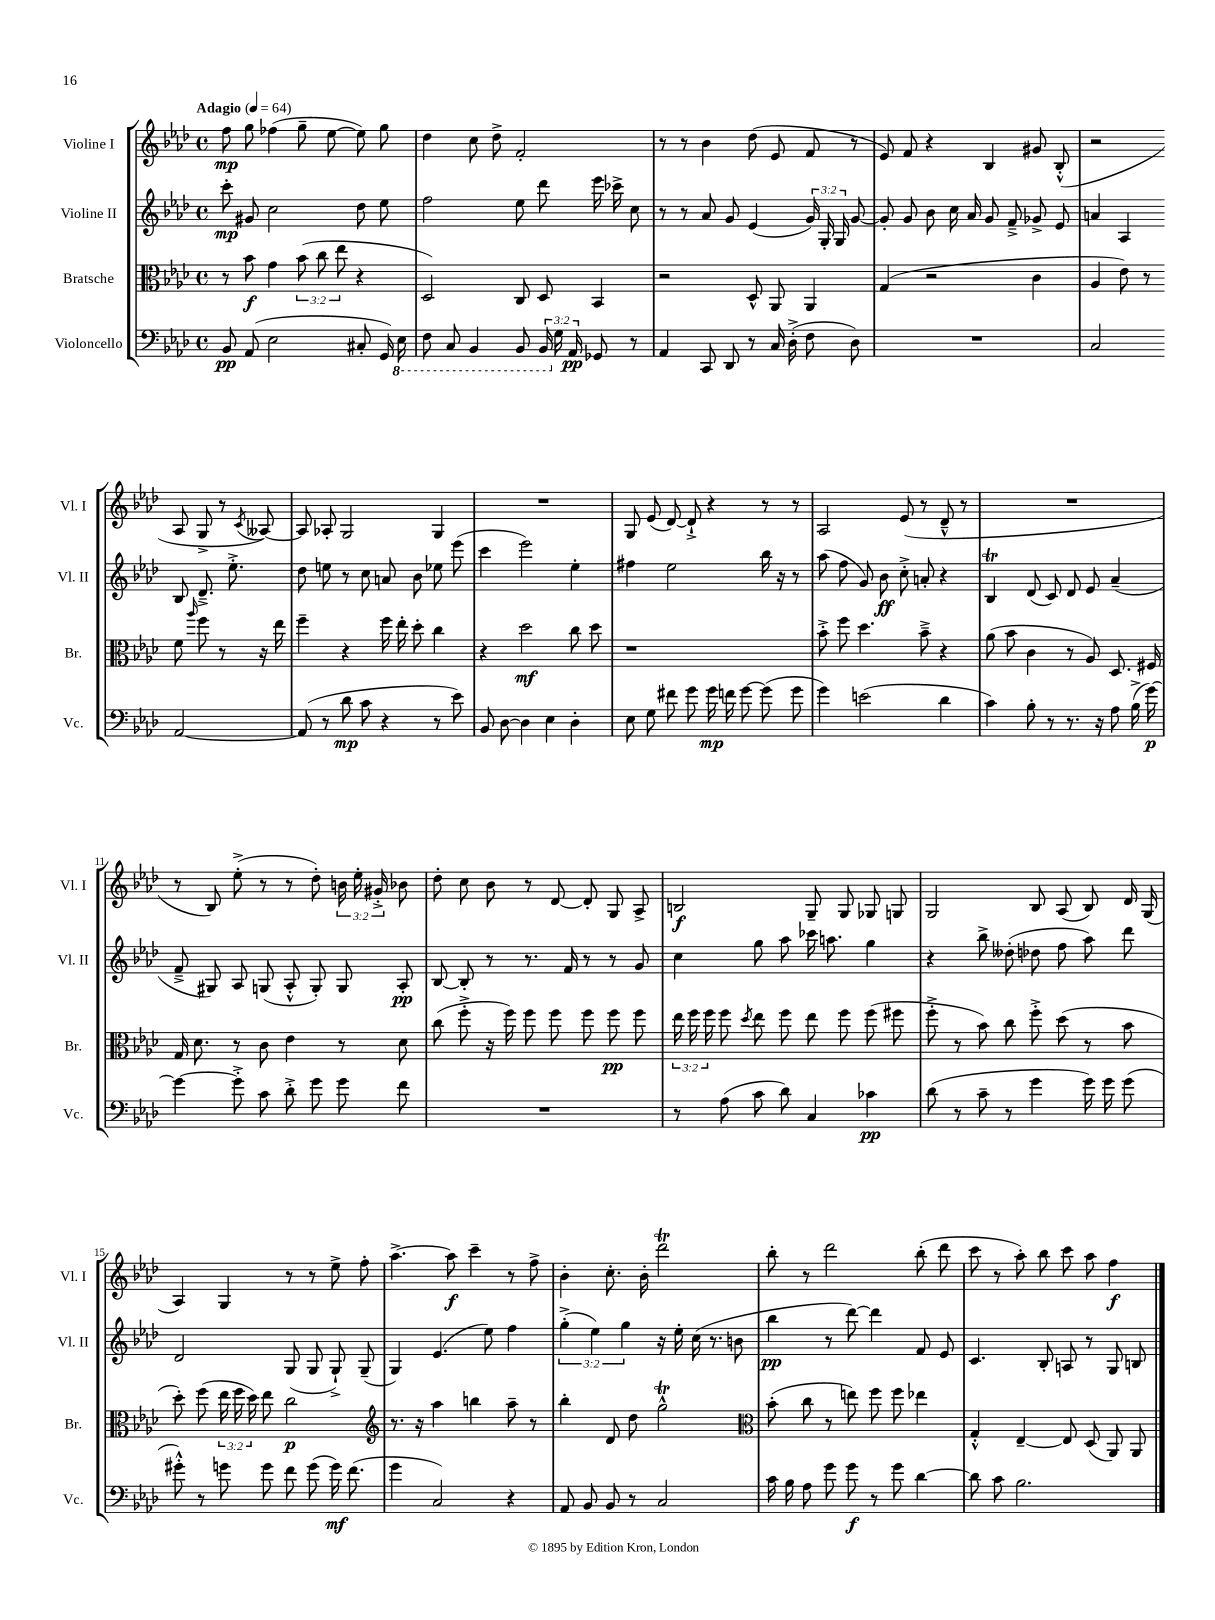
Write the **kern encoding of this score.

**kern	**dynam	**kern	**dynam	**kern	**dynam	**kern	**dynam
*part4	*part4	*part3	*part3	*part2	*part2	*part1	*part1
*staff4	*staff4	*staff3	*staff3	*staff2	*staff2	*staff1	*staff1
*I"Violoncello	*	*I"Bratsche	*	*I"Violine II	*	*I"Violine I	*
*I'Vc.	*	*I'Br.	*	*I'Vl. II	*	*I'Vl. I	*
*clefF4	*	*clefC3	*	*clefG2	*	*clefG2	*
*k[b-e-a-d-]	*	*k[b-e-a-d-]	*	*k[b-e-a-d-]	*	*k[b-e-a-d-]	*
*M4/4	*	*M4/4	*	*M4/4	*	*M4/4	*
*met(c)	*	*met(c)	*	*met(c)	*	*met(c)	*
*MM64	*	*MM64	*	*MM64	*	*MM64	*
=1	=1	=1	=1	=1	=1	=1	=1
!	!	!	!	!	!	!LO:TX:a:B:t=Adagio	!
8BB-/	pp	8r	.	8ccc'\	mp	8ff\	mp
(8AA-/	.	8b-\	f	8g#X/	.	8gg\	.
2E-\	.	4g\	.	2cc\	.	(4ff-X\	.
.	.	(12b-\	.	.	.	8gg~\	.
.	.	12cc\	.	.	.	.	.
.	.	.	.	.	.	[8ee-\	.
.	.	12ee-\	.	.	.	.	.
8C#X'/	.	4r	.	8dd-\	.	8ee-\])	.
16GG/)	.	.	.	8ee-\	.	8gg\	.
*8ba	*	*	*	*	*	*	*
16EE-\	.	.	.	.	.	.	.
=2	=2	=2	=2	=2	=2	=2	=2
8FF\	.	2D-/)	.	2ff\	.	4dd-\	.
8CC/	.	.	.	.	.	.	.
4BBB-/	.	.	.	.	.	8cc\	.
.	.	.	.	.	.	8dd-^\	.
8BBB-/	.	8C/	.	8ee-\	.	2f'/	.
24BBB-/	.	8D-/	.	8ddd-\	.	.	.
*X8ba	*	*	*	*	*	*	*
24G\	.	.	.	.	.	.	.
24AA-/	pp	.	.	.	.	.	.
8GG-X/	.	4BB-/	.	16eee-\	.	.	.
.	.	.	.	16ccc-X^\	.	.	.
8r	.	.	.	8cc\	.	.	.
=3	=3	=3	=3	=3	=3	=3	=3
4AA-/	.	2r	.	8r	.	8r	.
.	.	.	.	8r	.	8r	.
8CC/	.	.	.	8a-/	.	4b-\	.
8DD-/	.	.	.	8g/	.	.	.
8r	.	8D-^^/	.	(4e-/	.	(8dd-\	.
16C/	.	8AA-/	.	.	.	8e-/	.
(16D-'^\	.	.	.	.	.	.	.
8F\	.	4AA-/	.	24g/)	.	8f/	.
.	.	.	.	24G'/	.	.	.
.	.	.	.	24G/	.	.	.
8D-\)	.	.	.	[8g/	.	8r	.
=4	=4	=4	=4	=4	=4	=4	=4
1r	.	(4G/	.	8g'/]	.	8e-/)	.
.	.	.	.	8g/	.	8f/	.
.	.	2r	.	8b-\	.	4r	.
.	.	.	.	16cc\	.	.	.
.	.	.	.	16a-/	.	.	.
.	.	.	.	8g/	.	4B-/	.
.	.	.	.	8f~^/	.	.	.
.	.	4c\	.	8g-X^/	.	8g#X/	.
.	.	.	.	8e-/	.	(8B-'^^/	.
=5	=5	=5	=5	=5	=5	=5	=5
2C/	.	4A-/	.	4an/	.	2r	.
.	.	8e-\)	.	4A-/	.	.	.
.	.	8r	.	.	.	.	.
[2AA-/	.	8f\	.	8B-/	.	8A-/	.
.	.	16qqaa-/	.	.	.	.	.
.	.	8ff\	.	8.d-~^/	.	8G^/	.
.	.	8r	.	.	.	8r	.
.	.	.	.	8.ee-'^\	.	.	.
.	.	.	.	.	.	8qc/	.
.	.	16r	.	.	.	[8A--X/)	.
.	.	16ee-\	.	.	.	.	.
!!LO:LB:g=z
=6	=6	=6	=6	=6	=6	=6	=6
(8AA-/]	.	4ff~\	.	8dd-\	.	8A--X/]	.
8r	.	.	.	8een\	.	8A-X'/	.
8d-\	mp	4r	.	8r	.	2G/	.
8c\	.	.	.	8cc\	.	.	.
4r	.	16ff\	.	8an/	.	.	.
.	.	16ee-'\	.	.	.	.	.
.	.	8dd-'\	.	8b-\	.	.	.
8r	.	4cc\	.	8ee-X\	.	4G/	.
8e-\)	.	.	.	(8eee-\	.	.	.
=7	=7	=7	=7	=7	=7	=7	=7
8BB-/	.	4r	.	4ccc\	.	1r	.
[8D-\	.	.	.	.	.	.	.
4D-\]	.	2dd-\	mf	2eee-\)	.	.	.
4E-\	.	.	.	.	.	.	.
4D-'\	.	8cc\	.	4ee-'\	.	.	.
.	.	8dd-\	.	.	.	.	.
=8	=8	=8	=8	=8	=8	=8	=8
8E-\	.	1r	.	4ff#X\	.	8G/	.
8G\	.	.	.	.	.	(8e-/	.
8f#X\	.	.	.	2ee-\	.	[8d-/)	.
8g\	.	.	.	.	.	8d-`^/]	.
16g\	mp	.	.	.	.	4r	.
16fn\	.	.	.	.	.	.	.
[8g\	.	.	.	.	.	.	.
(8g\]	.	.	.	16bb-\	.	8r	.
.	.	.	.	16r	.	.	.
8g\	.	.	.	8r	.	8r	.
=9	=9	=9	=9	=9	=9	=9	=9
4g\)	.	8b-'^\	.	(8aa-\	.	2A-/	.
.	.	8ff\	.	8ff\	.	.	.
(2en\	.	4.dd-\	.	8g/)	.	.	.
.	.	.	.	8b-\	ff	.	.
.	.	.	.	8cc'^\	.	(8e-/	.
.	.	8b-~^\	.	8an'/	.	8r	.
4d-\	.	4r	.	4r	.	8d-~^^/	.
.	.	.	.	.	.	8r	.
=10	=10	=10	=10	=10	=10	=10	=10
4c\)	.	(8a-\	.	4B-T/	.	1r	.
.	.	8b-\	.	.	.	.	.
8B-'\	.	4c\	.	(8d-/	.	.	.
8r	.	.	.	8c/)	.	.	.
8.r	.	8r	.	8d-/	.	.	.
.	.	8A-/)	.	8e-/	.	.	.
16r	.	.	.	.	.	.	.
8A-\	.	8.D-/	.	(4a-~/	.	.	.
(16B-^\	.	.	.	.	.	.	.
[16g\)	p	16F#X/	.	.	.	.	.
!!LO:LB:g=z
=11	=11	=11	=11	=11	=11	=11	=11
4g\_	.	16G/	.	8f~^/	.	8r	.
.	.	8.d-\	.	.	.	.	.
.	.	.	.	8G#X/)	.	8B-/)	.
8g'^\]	.	8r	.	8A-/	.	(8ee-'^\	.
8c\	.	8c\	.	(8Gn/	.	8r	.
8d-'^\	.	4e-\	.	8A-'^^/	.	8r	.
8g\	.	.	.	8G'/)	.	8dd-'\)	.
8g\	.	8r	.	8G/	.	24bn\	.
.	.	.	.	.	.	24ee-'\	.
.	.	.	.	.	.	24g#X'^/	.
8f\	.	8d-\	.	8A-'/	pp	8b-X\	.
=12	=12	=12	=12	=12	=12	=12	=12
1r	.	(8cc\	.	[8B-/	.	8dd-'\	.
.	.	8ff'^\	.	8B-'/]	.	8cc\	.
.	.	16r	.	8r	.	8b-\	.
.	.	16ff\)	.	.	.	.	.
.	.	8ff\	.	8.r	.	8r	.
.	.	8ff\	.	.	.	[8d-/	.
.	.	.	.	16f/	.	.	.
.	.	8ff\	.	8r	.	8d-'/]	.
.	.	8ff\	pp	8r	.	8G/	.
.	.	8ff\	.	8g/	.	8A-^/	.
=13	=13	=13	=13	=13	=13	=13	=13
8r	.	24ee-\	.	4cc\	.	2Bn/	f
.	.	24ff\	.	.	.	.	.
.	.	24ff\	.	.	.	.	.
(8A-\	.	8ff\	.	.	.	.	.
.	.	8qdd-/	.	.	.	.	.
8c\	.	8ee-\	.	8gg\	.	.	.
8d-\)	.	8ff\	.	8aa-\	.	.	.
4C/	.	8ee-\	.	16ccc-X\	.	8G~/	.
.	.	.	.	8.aan\	.	.	.
.	.	8ff\	.	.	.	8G/	.
4c-X\	pp	(8ff\	.	4gg\	.	8G-X/	.
.	.	8ff#X\	.	.	.	8Gn/	.
=14	=14	=14	=14	=14	=14	=14	=14
(8d-\	.	8ff'^\	.	4r	.	2G/	.
8r	.	8r	.	.	.	.	.
8c~\	.	8b-\)	.	8bb-^\	.	.	.
8r	.	8cc\	.	(8dd--X'\	.	.	.
4g\	.	8ff'^\	.	8dd-X\	.	8B-/	.
.	.	(8dd-\	.	8ff\	.	(8A-/	.
16g\)	.	8r	.	8aa-\)	.	8B-/)	.
16g\	.	.	.	.	.	.	.
(8g\	.	8b-\	.	8ddd-\	.	16d-/	.
.	.	.	.	.	.	(16G/	.
!!LO:LB:g=z
=15	=15	=15	=15	=15	=15	=15	=15
8g#X'^^\)	.	8dd-'\)	.	2d-/	.	4A-/)	.
8r	.	(8ff\	.	.	.	.	.
8gn\	.	24ee-\	.	.	.	4G/	.
.	.	24ff\	.	.	.	.	.
.	.	24dd-\)	.	.	.	.	.
8g\	.	8ee-\	.	.	.	.	.
8f\	.	2cc\	p	(8G/	.	8r	.
(8g\	.	.	.	8G/	.	8r	.
16g\)	mf	.	.	8G`^/)	.	8ee-^\	.
(8.f\	.	.	.	.	.	.	.
.	.	.	.	(8G~/	.	8ff'\	.
=16	=16	=16	=16	=16	=16	=16	=16
*	*	*clefG2	*	*	*	*	*
4g\	.	8.r	.	4G/)	.	[4.aa-^\	.
.	.	16r	.	.	.	.	.
2C/)	.	4aa-\	.	(4.e-/	.	.	.
.	.	.	.	.	.	8aa-\]	f
.	.	4bbn\	.	.	.	4ccc~\	.
.	.	.	.	8ee-\)	.	.	.
4r	.	8aa-~\	.	4ff\	.	8r	.
.	.	8r	.	.	.	8ff^\	.
=17	=17	=17	=17	=17	=17	=17	=17
8AA-/	.	4bb-'\	.	(6gg'^\	.	4b-'\	.
8BB-/	.	.	.	.	.	.	.
.	.	.	.	6ee-\)	.	.	.
8BB-/	.	8d-/	.	.	.	8.cc'\	.
.	.	.	.	6gg\	.	.	.
8r	.	8dd-\	.	.	.	.	.
.	.	.	.	.	.	16b-'\	.
2C/	.	2ggt^^\	.	16r	.	2ddd-T\	.
.	.	.	.	16ee-'\	.	.	.
.	.	.	.	(16cc\	.	.	.
.	.	.	.	8.r	.	.	.
.	.	.	.	8bn\	.	.	.
=18	=18	=18	=18	=18	=18	=18	=18
*	*	*clefC3	*	*	*	*	*
16c\	.	(8b-'\	.	4bb-\	pp	8bb-'\	.
16B-\	.	.	.	.	.	.	.
8A-\	.	8cc\	.	.	.	8r	.
8g\	.	8r	.	8r	.	2ddd-\	.
8g\	f	8een\)	.	[8ddd-\)	.	.	.
8r	.	8ff\	.	4ddd-\]	.	.	.
8g\	.	8ff\	.	.	.	.	.
[4d-\	.	4ee-X\	.	8f/	.	(8bb-'\	.
.	.	.	.	8e-/	.	8ddd-\	.
=19	=19	=19	=19	=19	=19	=19	=19
8d-\]	.	4G'^^/	.	4.c/	.	8ccc\	.
8c\	.	.	.	.	.	8r	.
2.B-\	.	[4E-~/	.	.	.	8aa-'\)	.
.	.	.	.	8B-'/	.	8bb-\	.
.	.	8E-/]	.	8An/	.	8ccc\	.
.	.	(8D-/	.	8r	.	8aa-\	.
.	.	8AA-/)	.	8G/	.	4ff\	f
.	.	8AA-/	.	8Bn/	.	.	.
==	==	==	==	==	==	==	==
*-	*-	*-	*-	*-	*-	*-	*-
